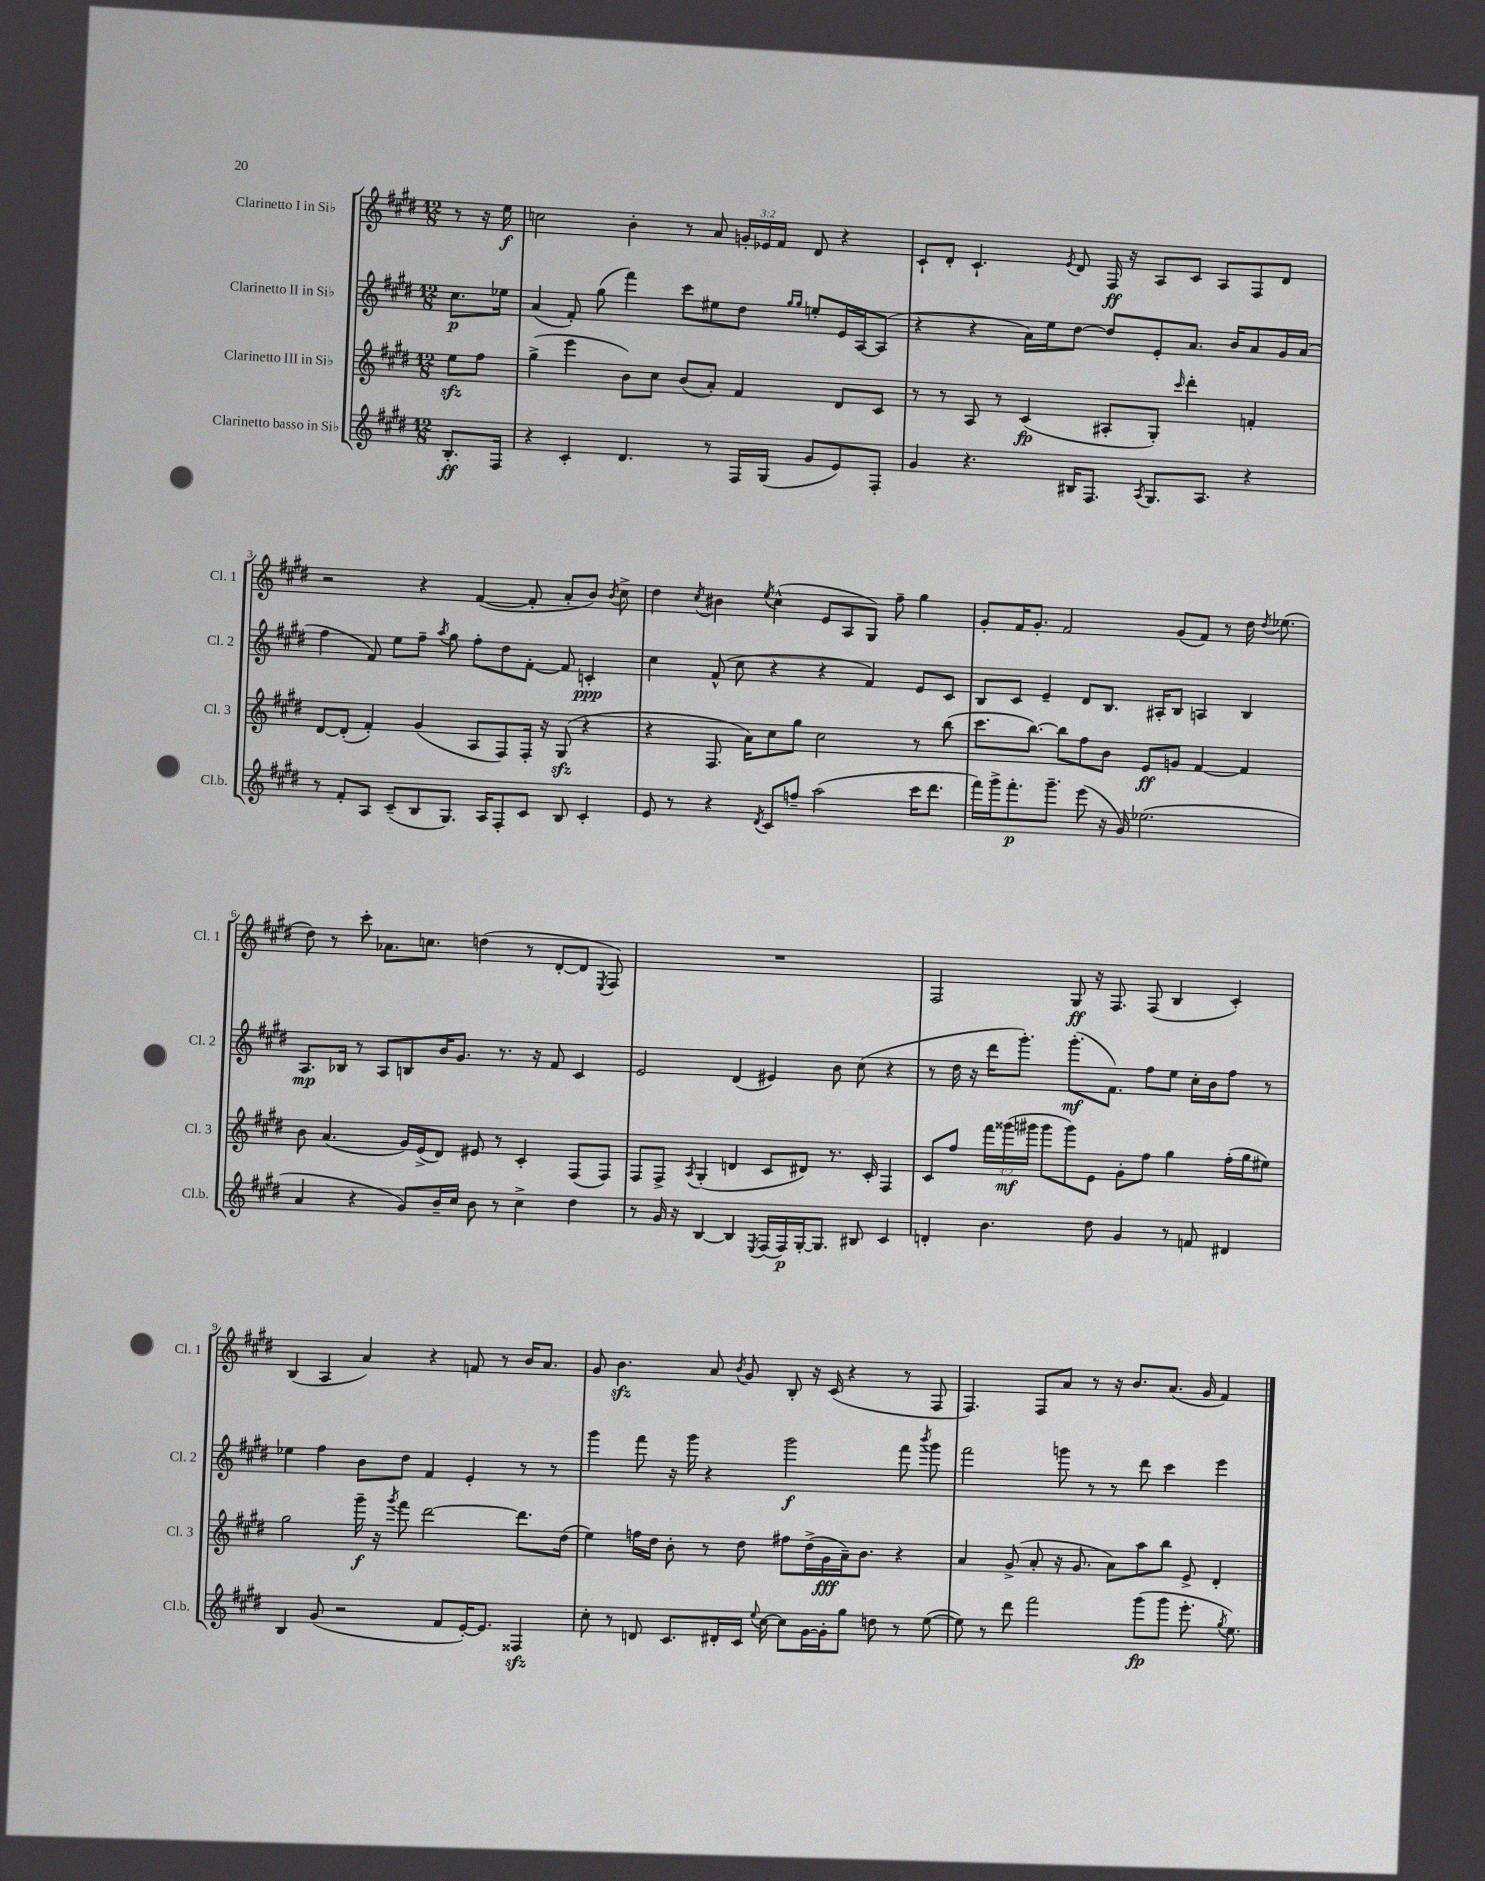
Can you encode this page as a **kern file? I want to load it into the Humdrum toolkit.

**kern	**dynam	**kern	**dynam	**kern	**dynam	**kern	**dynam
*part4	*part4	*part3	*part3	*part2	*part2	*part1	*part1
*staff4	*staff4	*staff3	*staff3	*staff2	*staff2	*staff1	*staff1
*I"Clarinetto basso in Si♭	*	*I"Clarinetto III in Si♭	*	*I"Clarinetto II in Si♭	*	*I"Clarinetto I in Si♭	*
*I'Cl.b.	*	*I'Cl. 3	*	*I'Cl. 2	*	*I'Cl. 1	*
*clefG2	*	*clefG2	*	*clefG2	*	*clefG2	*
*k[f#c#g#d#]	*	*k[f#c#g#d#]	*	*k[f#c#g#d#]	*	*k[f#c#g#d#]	*
*M12/8	*	*M12/8	*	*M12/8	*	*M12/8	*
=	=	=	=	=	=	=	=
8.B'/L	ff	8eezz\L	.	8.cc#\L	p	8r	.
.	.	8ff#\J	.	.	.	16r	.
16F#/Jk	.	.	.	16ee-X\Jk	.	16ee\	f
=1	=1	=1	=1	=1	=1	=1	=1
4r	.	(4gg#^\	.	(4a/	.	2ccn\	.
4c#'/	.	4eee\	.	8f#'/)	.	.	.
.	.	.	.	(8gg#\	.	.	.
4.d#/	.	8b\L)	.	4fff#\)	.	4b'\	.
.	.	8cc#\J	.	.	.	.	.
.	.	(8b/L	.	8ccc#\L	.	8r	.
8r	.	8a'/J)	.	8ee#X\	.	8a/	.
16F#/LL	.	4f#/	.	8dd#\J	.	24gn'/LL	.
.	.	.	.	.	.	24e-X/	.
(16G#/JJ	.	.	.	.	.	.	.
.	.	.	.	.	.	24f#/JJ	.
.	.	.	.	16qqgg#/LL	.	.	.
.	.	.	.	16qqgg#/JJ	.	.	.
8g#/L	.	.	.	8een'/L	.	8d#/	.
8e/)	.	8d#/L	.	16e/L	.	4r	.
.	.	.	.	[16A/J	.	.	.
8F#'/J	.	8c#/J	.	(8A/J]	.	.	.
=2	=2	=2	=2	=2	=2	=2	=2
4g#/	.	8r	.	4r	.	8c#`/L	.
.	.	8r	.	.	.	8d#'/J	.
4.r	.	8A/	.	4r	.	4.c#`/	.
.	.	8r	.	.	.	.	.
.	.	(4c#/	fp	16a\LL)	.	.	.
.	.	.	.	16ee\J	.	.	.
.	.	.	.	.	.	8qe/	.
16B#X/KL	.	.	.	[8dd#\J	.	8d#/	.
8.F#/J	.	.	.	.	.	.	.
.	.	8A#X'/L	.	8dd#/L]	.	16F#/	ff
.	.	.	.	.	.	16r	.
8qA/	.	.	.	.	.	.	.
8.G#/L	.	8G#'/J)	.	8e'/	.	8A/L	.
.	.	16qqccc#/	.	.	.	.	.
.	.	4ddd#'\	.	8.a/J	.	8c#/J	.
8.A/J	.	.	.	.	.	.	.
.	.	.	.	.	.	8A/L	.
.	.	.	.	16b/KL	.	.	.
4r	.	4fn'/	.	8a/	.	8F#/	.
.	.	.	.	16g#/L	.	8d#/J	.
.	.	.	.	(16a/JJ	.	.	.
!!LO:LB:g=z
=3	=3	=3	=3	=3	=3	=3	=3
8r	.	[8d#/L	.	4ff#\	.	2r	.
8f#'/L	.	(8d#'/J]	.	.	.	.	.
8A/J	.	4f#'/)	.	8f#/)	.	.	.
(8c#~/L	.	.	.	8ee\L	.	.	.
8B/	.	(4g#/	.	8ff#~\J	.	4r	.
.	.	.	.	8qaa/	.	.	.
8.G#/J)	.	.	.	8gg#\	.	.	.
.	.	8A/L	.	8ff#'\L	.	([4f#/	.
16A/KL	.	.	.	.	.	.	.
8F#'/	.	8F#/)	.	8dd#\	.	.	.
8c#/J	.	16F#'/Jk	.	[8f#'\J	.	8f#'/]	.
.	.	16r	.	.	.	.	.
8B/	.	(8G#zz/	.	8f#/]	.	8a'/L	.
4c#'/	.	4r	.	4cn'/	ppp	8b/J)	.
.	.	.	.	.	.	8qb/	.
.	.	.	.	.	.	8cc#^\	.
=4	=4	=4	=4	=4	=4	=4	=4
8e/	.	4r	.	4cc#\	.	4dd#\	.
8r	.	.	.	.	.	.	.
.	.	.	.	.	.	8qcc#/	.
4r	.	8.F#/	.	(8f#^^/	.	4b#X\	.
.	.	.	.	8cc#\	.	.	.
.	.	16a\KL)	.	.	.	.	.
8qd#/	.	.	.	.	.	8qee/	.
8c#/L	.	8cc#\	.	4r	.	(4cc#^^\	.
8ffn~/J	.	8gg#\J	.	.	.	.	.
(2aa\	.	2cc#\	.	4r	.	8e/L	.
.	.	.	.	.	.	8A/	.
.	.	.	.	4f#/)	.	8G#/J)	.
.	.	.	.	.	.	8ff#~\	.
16ccc#\KL	.	8r	.	8e/L	.	4gg#\	.
8.ddd#\J	.	.	.	.	.	.	.
.	.	(8bb\	.	8c#/J	.	.	.
=5	=5	=5	=5	=5	=5	=5	=5
16fff#\LL)	.	8.ccc#\L	.	8B/L	.	8g#'/L	.
16ggg#^\J	.	.	.	.	.	.	.
8.fff#'\	p	.	.	8c#/J	.	16f#/K	.
.	.	[8.bb\J)	.	.	.	8.g#'/J	.
.	.	.	.	4e~/	.	.	.
8.ggg#~\J	.	.	.	.	.	.	.
.	.	8bb\L]	.	.	.	2f#/	.
(8eee\	.	8ff#\	.	8d#/L	.	.	.
16r	.	8b\J	.	8.B/J	.	.	.
16g#/)	.	.	.	.	.	.	.
(2.ee-X\	.	8e/L	ff	.	.	.	.
.	.	.	.	16A#X'/KL	.	.	.
.	.	8gn/J	.	8B/J	.	(8g#/L	.
.	.	[4f#/	.	4An/	.	8f#/J)	.
.	.	.	.	.	.	8r	.
.	.	4f#/]	.	4B/	.	16dd#\	.
.	.	.	.	.	.	8qdd#/	.
.	.	.	.	.	.	(8.ee-X\	.
!!LO:LB:g=z
=6	=6	=6	=6	=6	=6	=6	=6
4a/	.	8b\	.	8.A/L	mp	8dd#\)	.
.	.	(4.a/	.	.	.	8r	.
.	.	.	.	16B-X/Jk	.	.	.
4r	.	.	.	8r	.	8ccc#'\	.
.	.	.	.	8A/L	.	8.a-X\L	.
8g#/L)	.	16g#/LL)	.	8Bn/	.	.	.
.	.	(16e^/J	.	.	.	8.ccn\J	.
16b~/L	.	8d#/J)	.	16b/K	.	.	.
16cc#/JJ	.	.	.	8.g#/J	.	.	.
8b\	.	8e#X/	.	.	.	(4ddn\	.
8r	.	8r	.	8.r	.	.	.
4cc#^\	.	4c#'/	.	.	.	8r	.
.	.	.	.	16r	.	.	.
.	.	.	.	8f#/	.	[8d#'/L	.
4dd#\	.	(8F#/L	.	4c#/	.	8d#/J]	.
.	.	.	.	.	.	8qE/	.
.	.	8F#/J)	.	.	.	8F#/)	.
=7	=7	=7	=7	=7	=7	=7	=7
8r	.	8F#/L	.	2e/	.	1.r	.
16g#/	.	8F#^/J	.	.	.	.	.
16r	.	.	.	.	.	.	.
.	.	8qA/	.	.	.	.	.
[4B/	.	(4G#'/	.	.	.	.	.
4B/]	.	4dn/	.	(4d#/	.	.	.
8qE/	.	.	.	.	.	.	.
(16F#/LL	.	8c#/L	.	4e#X/)	.	.	.
16F#/)	p	.	.	.	.	.	.
[16G#'/J	.	8d#X/J)	.	.	.	.	.
8.G#/J]	.	.	.	.	.	.	.
.	.	8.r	.	8b\	.	.	.
8B#X/	.	.	.	(8cc#\	.	.	.
.	.	16c#'/	.	.	.	.	.
4c#/	.	4F#/	.	4r	.	.	.
=8	=8	=8	=8	=8	=8	=8	=8
4dn'/	.	8c#/L	.	8r	.	2F#/	.
.	.	8ff#/J	.	16dd#\	.	.	.
.	.	.	.	16r	.	.	.
4.b\	.	24fff#\LL	.	16ddd#\KL	.	.	.
.	.	(24ggg##X\	mf	.	.	.	.
.	.	.	.	8.ggg#'\J)	.	.	.
.	.	24ggg#X\JJ	.	.	.	.	.
.	.	8ggg#\L	.	.	.	.	.
.	.	8ggg#\)	.	(8.ggg#'\L	mf	8G#/	ff
8dd#\	.	8e\J	.	.	.	16r	.
.	.	.	.	8.f#\J)	.	8.F#/	.
4g#/	.	8g#'\L	.	.	.	.	.
.	.	8ff#\J	.	8ff#\L	.	(8F#/	.
8r	.	4gg#\	.	8ee\J	.	4B/	.
8fn/	.	.	.	16cc#'\LL	.	.	.
.	.	.	.	16b\J	.	.	.
4d#X/	.	(16ff#'\LL	.	8ff#\J	.	4c#'/)	.
.	.	16gg#\J	.	.	.	.	.
.	.	8ee#X\J)	.	8r	.	.	.
!!LO:LB:g=z
=9	=9	=9	=9	=9	=9	=9	=9
4B/	.	2gg#\	.	4ee-X\	.	(4B/	.
(8g#/	.	.	.	4ff#\	.	4A/	.
2r	.	.	.	.	.	.	.
.	.	16ggg#~\	f	8b\L	.	4a/)	.
.	.	16r	.	.	.	.	.
.	.	8qggg#/	.	.	.	.	.
.	.	8fff#\	.	8dd#\J	.	.	.
.	.	[2ddd#\	.	4f#/	.	4r	.
8f#/L	.	.	.	.	.	.	.
[16e'/K)	.	.	.	4e'/	.	8fn/	.
8.e/J]	.	.	.	.	.	.	.
.	.	.	.	.	.	8r	.
4F##Xzz/	.	8.ddd#\L]	.	8r	.	16b/KL	.
.	.	.	.	.	.	8.a/J	.
.	.	.	.	8r	.	.	.
.	.	(16dd#\Jk	.	.	.	.	.
=10	=10	=10	=10	=10	=10	=10	=10
8cc#'\	.	4ee\)	.	4ggg#\	.	8g#/	.
8r	.	.	.	.	.	4.bzz\	.
8dn/	.	16ffn\LL	.	8fff#\	.	.	.
.	.	16dd#\JJ	.	.	.	.	.
8.c#/L	.	8b'\	.	16r	.	.	.
.	.	.	.	16ggg#\	.	.	.
.	.	8r	.	4r	.	8a/	.
16d#X'/L	.	.	.	.	.	.	.
.	.	.	.	.	.	8qb/	.
16c#/JJ	.	8dd#\	.	.	.	8g#/	.
8qqee/	.	.	.	.	.	.	.
[16cc#\	.	.	.	.	.	.	.
8cc#\L]	.	8ff#X\L	.	2ggg#\	f	8B'/	.
[16g#\L	.	(16dd#^\L	.	.	.	16r	.
16g#'\J]	.	16g#\	fff	.	.	(16c#/	.
8gg#\J	.	16a~\J)	.	.	.	4r	.
.	.	8.b\J	.	.	.	.	.
8ddn\	.	.	.	.	.	.	.
8r	.	4r	.	8fff#\	.	8r	.
.	.	.	.	8qbbb/	.	.	.
([8ee\	.	.	.	8ggg#\	.	8F#/	.
=11	=11	=11	=11	=11	=11	=11	=11
8ee\])	.	4a/	.	2fff#\	.	4.F#/)	.
8r	.	.	.	.	.	.	.
8ddd#\	.	(8g#^/	.	.	.	.	.
2fff#\	.	8a'/	.	.	.	8F#/L	.
.	.	16r	.	8gggn\	.	8a/J	.
.	.	8.g#/	.	.	.	.	.
.	.	.	.	8r	.	8r	.
.	.	8a\L)	.	8r	.	16r	.
.	.	.	.	.	.	8.b/L	.
(8ggg#\L	fp	8aa\	.	8ddd#\	.	.	.
8ggg#\J	.	8bb\J	.	4ccc#\	.	(8.a/J	.
8.eee'\	.	8e^/	.	.	.	.	.
.	.	.	.	.	.	16g#/	.
.	.	4d#'/	.	4eee\	.	4f#/)	.
8qgg#/	.	.	.	.	.	.	.
8.ee\)	.	.	.	.	.	.	.
==	==	==	==	==	==	==	==
*-	*-	*-	*-	*-	*-	*-	*-
